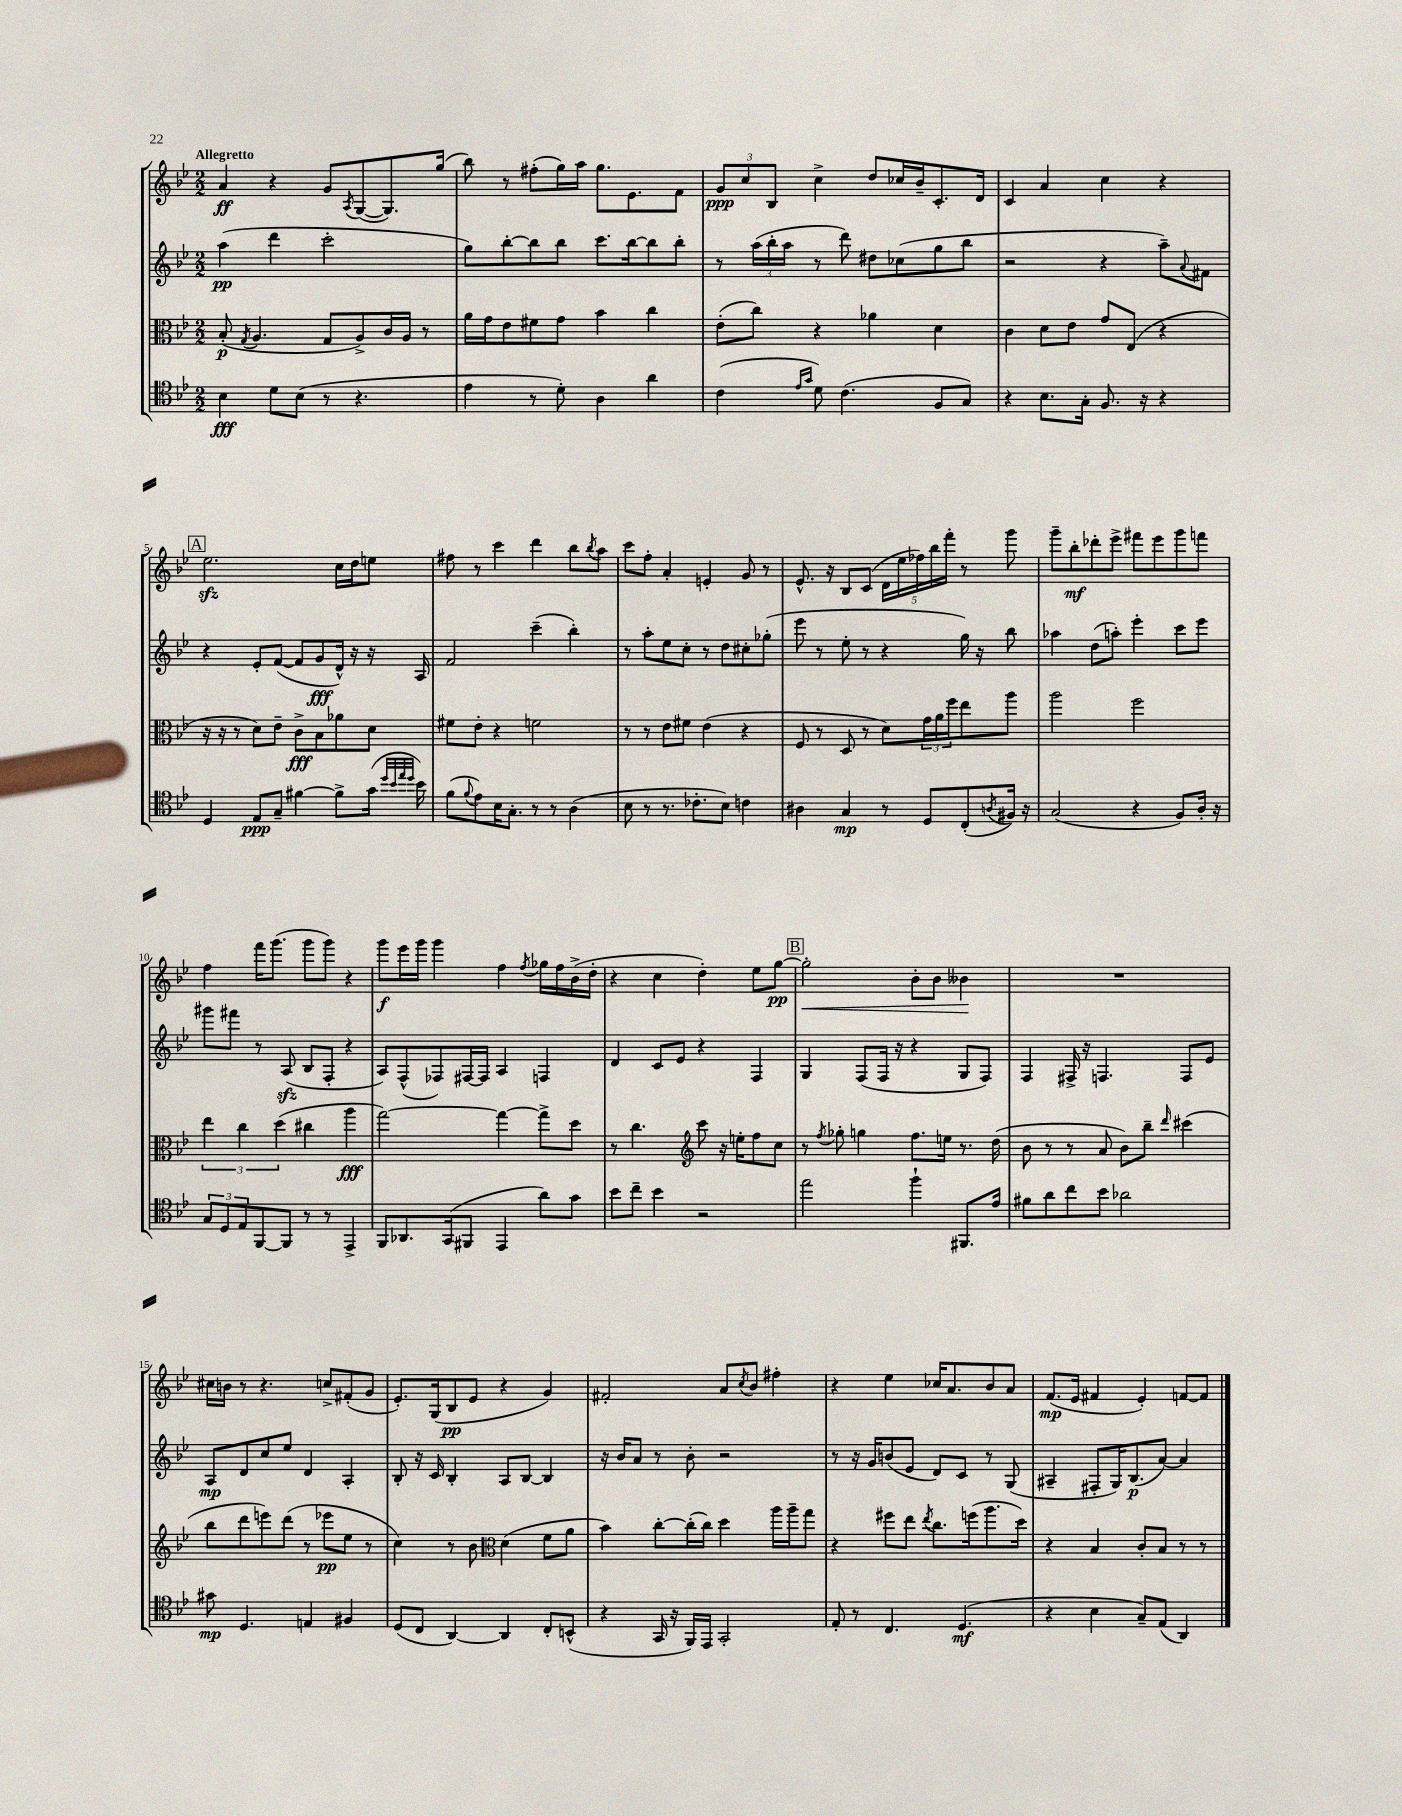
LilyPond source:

<<
\new StaffGroup <<
\new Staff = "s0" {
    \clef treble \key bes \major \numericTimeSignature \time 2/2 \tempo "Allegretto"
    a'4\ff r4 g'8 \acciaccatura { a8 } g8~( g8.) g''16( |
    bes''8) r8 fis''8-.( g''16) a''16 g''8. ees'8. f'8 |
    \tuplet 3/2 { g'8\ppp c''8 bes8 } c''4-> d''8 ces''16 bes'16-- c'8.-. d'16 |
    c'4 a'4 c''4 r4 |
    \mark \markup { \box "A" } ees''2.\sfz c''16 d''16 e''8 |
    fis''8 r8 c'''4 d'''4 bes''8 \acciaccatura { bes''8 } a''8 |
    c'''8 f''8-. a'4-. e'4-. g'8 r8 |
    ees'8.-^ r16 bes8 c'8( \tuplet 5/4 { d'16 ees''16 fes''16) bes''16 f'''16-. } r8 g'''8 |
    g'''8-- bes''8-.\mf des'''8-. ees'''8-> fis'''8 ees'''8 g'''8 f'''8 |
    f''4 f'''16 g'''8.( g'''8 g'''8) r4 |
    g'''8\f ees'''16 g'''16 g'''4 f''4 \acciaccatura { f''8 } ges''16 f''16 bes'16->( d''16-. |
    r4 c''4 d''4-.) ees''8 g''8~\pp |
    \mark \markup { \box "B" } g''2-.\< bes'8-. bes'8 beses'4\! |
    R1 |
    cis''16 b'16 r8 r4. c''8-> fis'8-.( g'8 |
    ees'8.-.) g16( bes8\pp ees'8 r4 g'4) |
    fis'2-. a'8 \acciaccatura { c''8 } bes'8 fis''4-. |
    r4 ees''4 ces''16 a'8. bes'8 a'8 |
    f'8.\mp( ees'16 fis'4 ees'4-.) f'8~ f'8 \bar "|." |
}
\new Staff = "s1" {
    \clef treble \key bes \major \numericTimeSignature \time 2/2
    a''4\pp( d'''4 c'''2-. |
    g''8) bes''8~-. bes''8 bes''8 c'''8. bes''16~ bes''8 bes''8-. |
    r8 \tuplet 3/2 { a''16( bes''16-. a''16 } r8 d'''8) dis''8 ces''8( g''8 bes''8 |
    r2 r4 a''8--) \appoggiatura { a'8 } fis'8 |
    \mark \markup { \box "A" } r4 ees'8-. f'8~( f'8 g'8\fff d'16-^) r16 r16 a16 |
    f'2 c'''4--( bes''4-.) |
    r8 a''8-. ees''8 c''8-. r8 d''8 cis''8-. ges''8-.( |
    ees'''8 r8 ees''8-. r8 r4 g''16) r16 bes''8 |
    aes''4 d''8( a''8-.) ees'''4-. c'''8 ees'''8 |
    gis'''8 fis'''8 r8 a8\sfz( bes8 f8-. r4 |
    a8) f8-^( fes8) fis16~ fis16 a4 f4 |
    d'4 c'8 ees'8 r4 f4 |
    \mark \markup { \box "B" } g4 f8( f16 r16 r4 g8 f8) |
    f4 fis16-> r16 f4. f8 ees'8 |
    a8\mp d'8 c''8 ees''8 d'4 a4-. |
    bes8-. r16 c'16 bes4-. a8 bes8~ bes4 |
    r16 bes'16 a'8 r8 bes'8-. r2 |
    r8 r16 g'16 b'8( ees'8 d'8) c'8 r8 g8( |
    ais4-- fis8-. g16) bes8.\p( a'8~) a'4 \bar "|." |
}
\new Staff = "s2" {
    \clef alto \key bes \major \numericTimeSignature \time 2/2
    bes8-.\p( \acciaccatura { g8 } a4. g8 a8->) c'16 a16 r8 |
    a'16 g'16 ees'8 fis'8 g'8 bes'4 c''4 |
    ees'8-.( c''8) r4 aes'4 d'4 |
    c'4 d'8 ees'8 g'8 ees8( r4 |
    \mark \markup { \box "A" } r16 r16 r8 d'8) ees'8-- c'8->\fff bes8 aes'8 d'8 |
    fis'8 ees'8-. r4 f'2 |
    r8 r8 ees'8 fis'8 ees'4( r4 |
    f8 r8 d8 r8 d'8) \tuplet 3/2 { g'16 a'16 f''16 } ees''8 a''8 |
    a''2 f''2 |
    \tuplet 3/2 { ees''4 c''4 d''4( } cis''4 a''4\fff |
    g''2~) g''4~ g''8-> d''8 |
    r8 c''4. \clef treble c'''8 r16 e''16-. f''8 c''8 |
    \mark \markup { \box "B" } r8 \acciaccatura { f''8 } ges''8-. g''4 f''8. e''16 r8. d''16( |
    bes'8 r8 r8 a'8 bes'8) bes''8-- \grace { d'''16 } cis'''4( |
    bes''8 d'''8 e'''8) d'''8( r8 ees'''8\pp ees''8 r8 |
    c''4) r8 bes'8 \clef alto d'4( f'8 a'8 |
    bes'4) c''8~-. c''16-.( c''16) d''4 a''16 a''16-- g''8 |
    r4 fis''8 ees''8 \acciaccatura { ees''8 } c''8. f''16( a''8. d''16) |
    r4 bes4 c'8-. bes8 r8 r8 \bar "|." |
}
\new Staff = "s3" {
    \clef tenor \key bes \major \numericTimeSignature \time 2/2
    bes4\fff d'8 bes8( r8 r4. |
    ees'4 r8 d'8-.) a4 a'4 |
    c'4( \grace { ees'16 g'16 } d'8) c'4.( f8 g8) |
    r4 bes8. g16-. f8. r16 r4 |
    \mark \markup { \box "A" } d4 ees8\ppp g8-- fis'4~ fis'8-> g'16( \grace { d''32 bes'32 ees''32 d''32 } bes'16) |
    f'8( \appoggiatura { f'8 } ees'8) bes16 g8.-. r8 r8 a4( |
    bes8 r8 r8. ces'8.-. bes8) c'4 |
    ais4 g4\mp r8 d8 c8-.( \acciaccatura { a8 } fis16) r16 |
    g2( r4 f8) a16-. r16 |
    \tuplet 3/2 { g8 d8 ees8 } f,8~ f,8 r8 r8 ees,4-> |
    f,8 aes,8. g,16( fis,8 ees,4 a'8) g'8 |
    bes'8 c''8-- bes'4 r2 |
    \mark \markup { \box "B" } ees''2 f''4-! fis,8. ees'16 |
    fis'8 a'8 c''8 bes'8 aes'2 |
    gis'8\mp d4. e4 fis4 |
    d8( c8 a,4~) a,4 c8-. b,8-^( |
    r4 g,16 r16 f,16) ees,16 g,2-. |
    ees8-. r8 c4. d4.\mf( |
    r4 bes4 g8--) ees8( a,4) \bar "|." |
}
>>
>>
